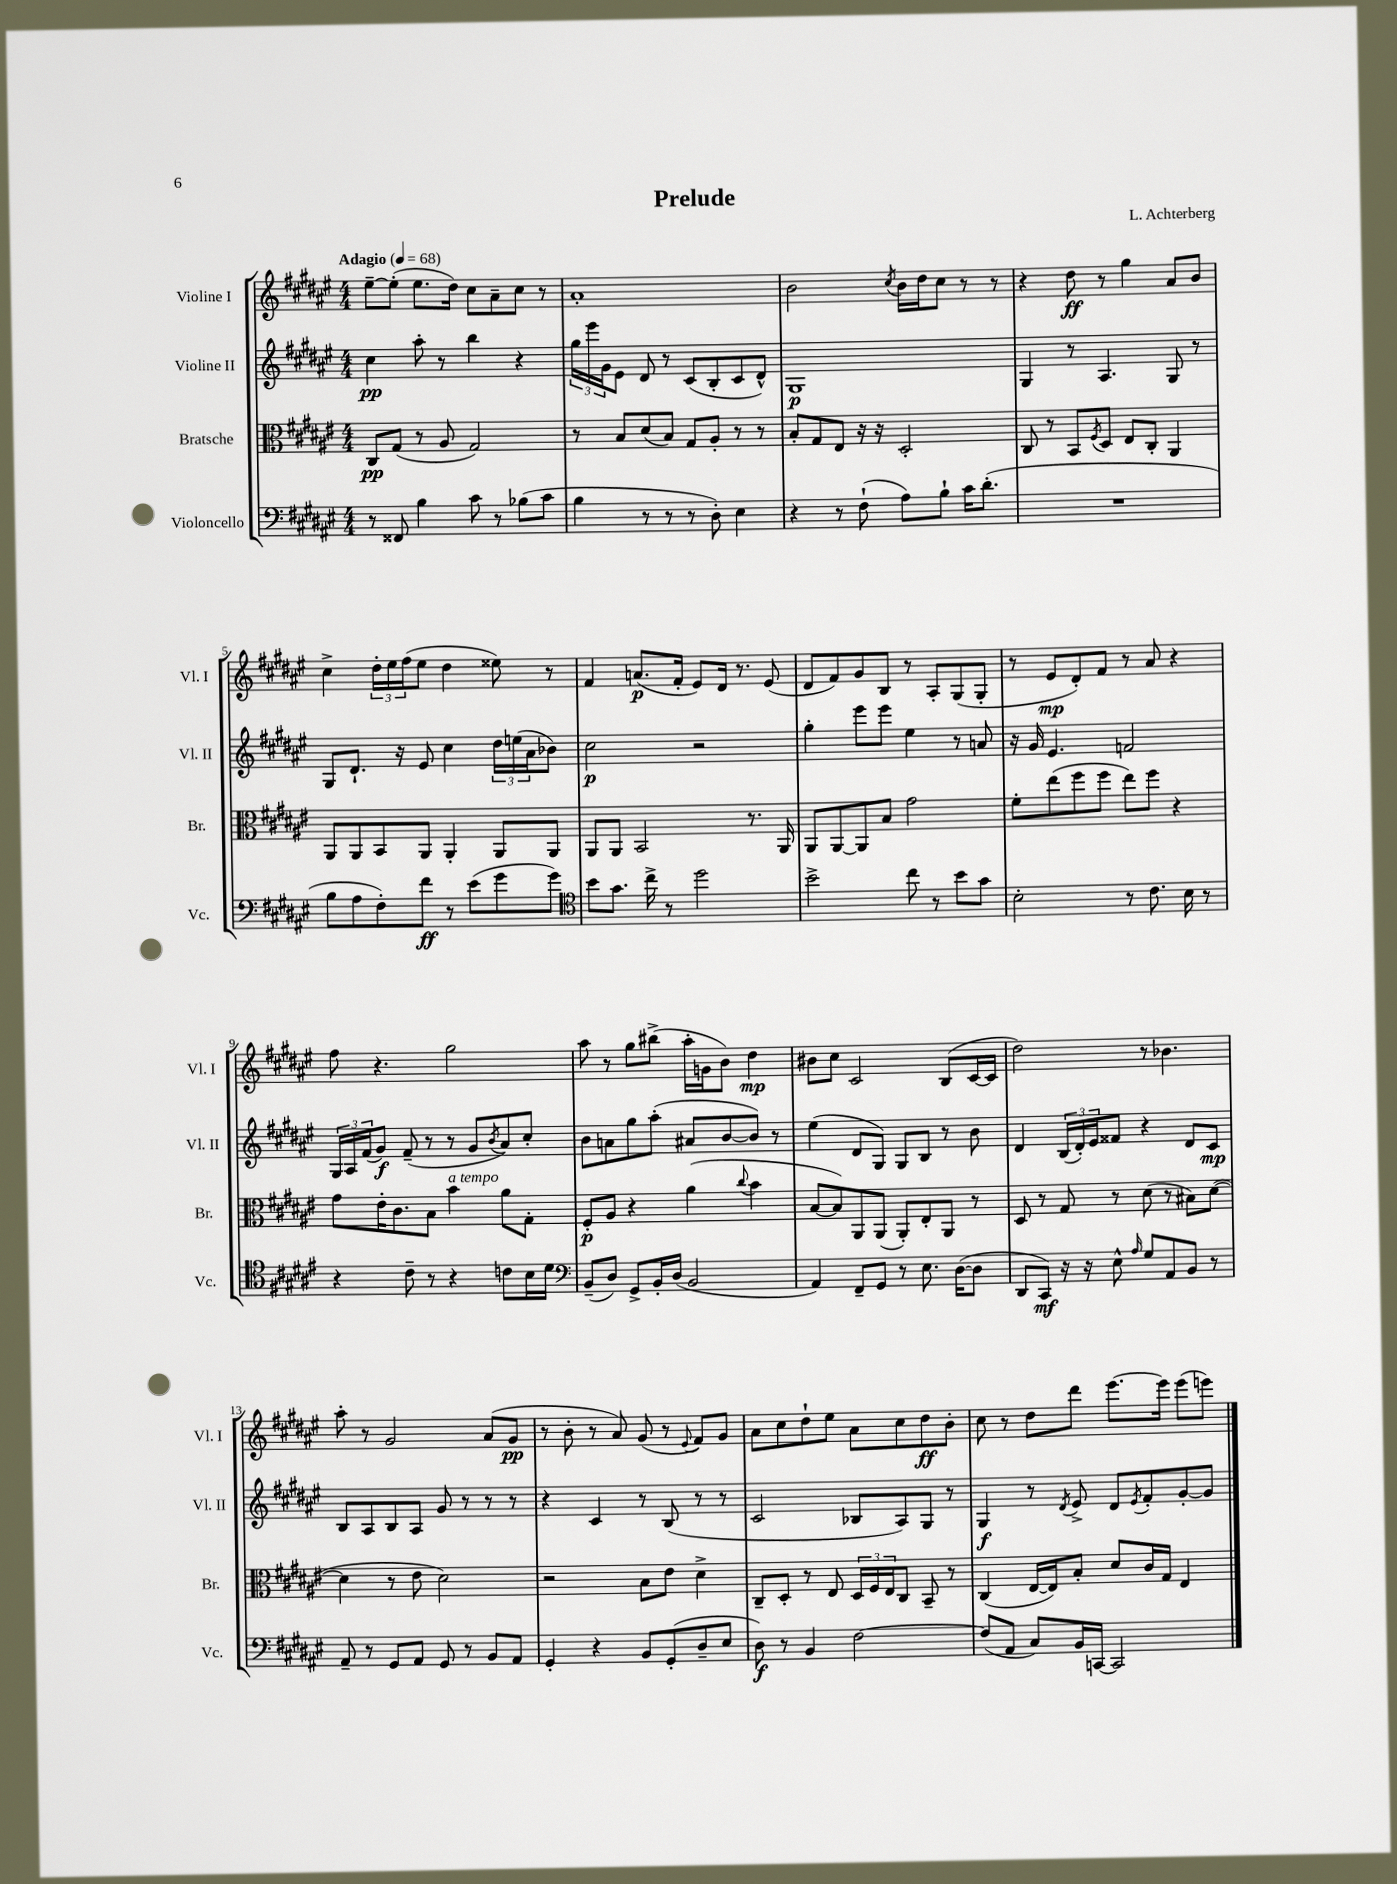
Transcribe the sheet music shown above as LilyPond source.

\header { title = "Prelude" composer = "L. Achterberg" }
<<
\new StaffGroup <<
\new Staff = "s0" \with { instrumentName = "Violine I" shortInstrumentName = "Vl. I" } {
    \clef treble \key fis \major \numericTimeSignature \time 4/4 \tempo "Adagio" 4 = 68
    eis''8~-- eis''8-.( eis''8. dis''16) cis''8 ais'8-- cis''8 r8 |
    ais'1-. |
    b'2 \acciaccatura { cis''8 } b'16 dis''16 cis''8 r8 r8 |
    r4 dis''8\ff r8 gis''4 ais'8 b'8 |
    cis''4-> \tuplet 3/2 { dis''16-. eis''16 fis''16( } eis''8 dis''4 eisis''8) r8 |
    fis'4 a'8.\p( fis'16-. eis'8) dis'16 r8. eis'8( |
    dis'8 fis'8) gis'8 b8 r8 ais8-. gis8( gis8-. |
    r8 eis'8\mp dis'8-.) fis'8 r8 ais'8 r4 |
    fis''8 r4. gis''2 |
    ais''8 r8 gis''8 bis''8->( ais''16-. g'16 b'8) dis''4\mp |
    bis'8 cis''8 cis'2 b8( cis'16~ cis'16 |
    dis''2) r8 bes'4. |
    ais''8-. r8 gis'2 ais'8( gis'8\pp |
    r8 b'8-. r8 ais'8) gis'8( r8 \appoggiatura { eis'8 } fis'8) gis'8 |
    ais'8 cis''8 dis''8-! eis''8 ais'8 cis''8 dis''8\ff b'8-. |
    cis''8 r8 dis''8 dis'''8 eis'''8.~ eis'''16 eis'''8( e'''8) \bar "|." |
}
\new Staff = "s1" \with { instrumentName = "Violine II" shortInstrumentName = "Vl. II" } {
    \clef treble \key fis \major \numericTimeSignature \time 4/4
    cis''4\pp ais''8-. r8 b''4 r4 |
    \tuplet 3/2 { gis''16 eis'''16 gis'16 } eis'8 dis'8 r8 cis'8( b8-. cis'8 dis'8-^) |
    gis1\p |
    gis4 r8 ais4. gis8 r8 |
    gis8 dis'8.-! r16 eis'8 cis''4 \tuplet 3/2 { dis''16 e''16( ais'16 } bes'8) |
    cis''2\p r2 |
    gis''4-. eis'''8 eis'''8 eis''4 r8 a'8 |
    r16 gis'16 eis'4. f'2 |
    \tuplet 3/2 { gis16 ais16 fis'16( } gis'8\f) fis'8--( r8 r8 gis'8 \acciaccatura { b'8 } ais'8) cis''8-. |
    b'8 a'8 gis''8 ais''8-.( ais'8 b'8~ b'8) r8 |
    eis''4( dis'8 gis8) gis8 b8 r8 b'8 |
    dis'4 \tuplet 3/2 { b16( dis'16-.) eis'16 } fisis'8 r4 dis'8 cis'8\mp |
    b8 ais8 b8 ais8 gis'8 r8 r8 r8 |
    r4 cis'4 r8 b8( r8 r8 |
    cis'2 bes8 ais8) gis8 r8 |
    gis4\f r8 \acciaccatura { dis'8 } eis'8-> dis'8 \acciaccatura { eis'8 } fis'8-. gis'8~-. gis'8 \bar "|." |
}
\new Staff = "s2" \with { instrumentName = "Bratsche" shortInstrumentName = "Br." } {
    \clef alto \key fis \major \numericTimeSignature \time 4/4
    cis8\pp gis8( r8 ais8 gis2) |
    r8 b8 dis'8( b8) gis8 ais8-. r8 r8 |
    b8-. gis8 eis8 r16 r16 dis2-. |
    cis8 r8 b,8 \acciaccatura { fis8 } dis8 eis8 cis8-. ais,4 |
    ais,8 ais,8 b,8 ais,8 ais,4-. ais,8 ais,8 |
    ais,8 ais,8 b,2 r8. ais,16 |
    ais,8 ais,8~ ais,8 b8 gis'2 |
    fis'8-. eis''8( fis''8 fis''8 eis''8) fis''8 r4 |
    gis'8 eis'16-. cis'8. b8 b'4^\markup { \italic "a tempo" } ais'8 gis8-. |
    fis8-.\p ais8 r4 ais'4( \appoggiatura { cis''8 } b'4 |
    b8~ b8) ais,8 ais,8( ais,8-.) eis8-. ais,8 r8 |
    dis8 r8 gis8 r8 dis'8( r8 bis8) dis'8~( |
    dis'4 r8 eis'8 dis'2) |
    r2 b8 eis'8 dis'4-> |
    cis8-- dis8-. r8 eis8 \tuplet 3/2 { dis16 fis16 eis16 } cis8 b,8-- r8 |
    cis4( eis16~ eis16) b8-. dis'8 cis'16 gis16 eis4 \bar "|." |
}
\new Staff = "s3" \with { instrumentName = "Violoncello" shortInstrumentName = "Vc." } {
    \clef bass \key fis \major \numericTimeSignature \time 4/4
    r8 fisis,8 b4 cis'8 r8 bes8( cis'8 |
    b4 r8 r8 r8 dis8-.) eis4 |
    r4 r8 fis8-!( ais8) b8-! cis'16 dis'8.-.( |
    R1 |
    b8 ais8 fis8-.) fis'8\ff r8 eis'8( gis'8 gis'8) |
    \clef tenor b'8 gis'8. cis''16-> r8 dis''2 |
    b'2-> cis''8 r8 b'8 gis'8 |
    b2-. r8 cis'8. b16 r8 |
    r4 cis'8-- r8 r4 c'8 b16 dis'16 |
    \clef bass b,8--( dis8) gis,8-> b,16-. dis16( b,2 |
    ais,4) fis,8-- gis,8 r8 eis8. dis16~( dis8 |
    dis,8 cis,8\mf) r16 r16 eis8-^ \grace { ais16 } gis8 ais,8 b,8 r8 |
    ais,8-- r8 gis,8 ais,8 gis,8 r8 b,8 ais,8 |
    gis,4-. r4 b,8 gis,8-.( dis8-- eis8 |
    dis8\f) r8 b,4 fis2~ |
    fis8( ais,8 cis8) b,16 c,16~ c,2 \bar "|." |
}
>>
>>
